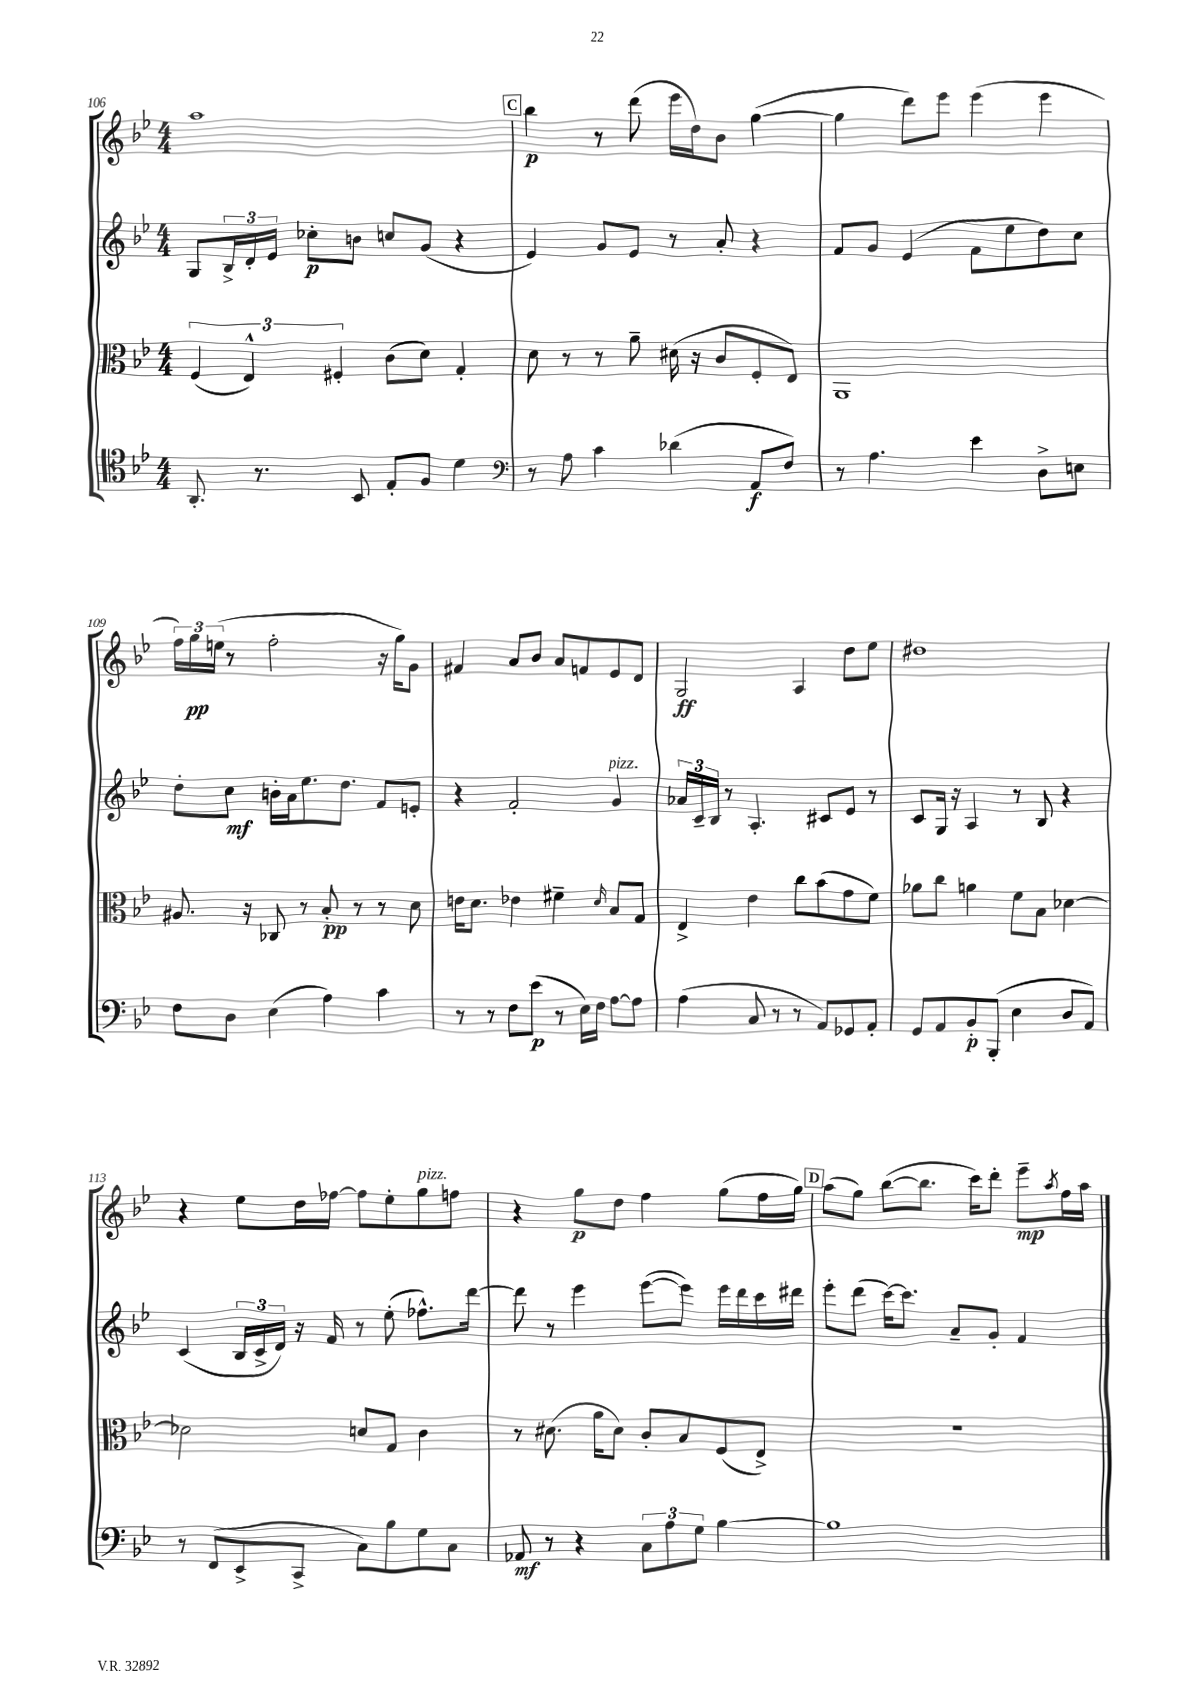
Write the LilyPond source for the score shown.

<<
\new StaffGroup <<
\new Staff = "s0" {
    \clef treble \key bes \major \numericTimeSignature \time 4/4
    a''1 |
    \mark \markup { \box "C" } bes''4\p r8 d'''8( ees'''16 d''16) bes'8 g''4~( |
    g''4 d'''8) ees'''8 ees'''4( ees'''4 |
    \tuplet 3/2 { f''16) g''16\pp e''16( } r8 f''2-. r16 g''16) g'8 |
    fis'4 a'8 bes'8 a'8 f'8 ees'8 d'8 |
    g2\ff a4 d''8 ees''8 |
    dis''1 |
    r4 ees''8 d''16 fes''16~ fes''8 ees''8-. g''8^\markup { \italic "pizz." } f''8 |
    r4 g''8\p d''8 f''4 g''8( f''16 g''16) |
    \mark \markup { \box "D" } a''8( g''8) bes''8~( bes''8. c'''16) d'''8-. ees'''8--\mp \acciaccatura { a''8 } f''16 a''16 \bar "|." |
}
\new Staff = "s1" {
    \clef treble \key bes \major \numericTimeSignature \time 4/4
    g8 \tuplet 3/2 { bes16-> d'16-. ees'16 } ces''8-.\p b'8 c''8 g'8( r4 |
    \mark \markup { \box "C" } ees'4) g'8 ees'8 r8 a'8-. r4 |
    f'8 g'8 ees'4( f'8 ees''8 d''8) c''8 |
    d''8-. c''8\mf b'16-. a'16 ees''8. d''8. f'8 e'8-. |
    r4 f'2-. g'4^\markup { \italic "pizz." } |
    \tuplet 3/2 { aes'16 c'16-- bes16 } r8 a4.-. cis'8 ees'8 r8 |
    c'8 g16 r16 a4 r8 bes8 r4 |
    c'4( \tuplet 3/2 { bes16 c'16-> d'16) } r16 f'16 r8 ees''8-.( fes''8.-^) d'''16~ |
    d'''8 r8 ees'''4 ees'''8~( ees'''8) ees'''16 d'''16 c'''16 dis'''16 |
    \mark \markup { \box "D" } ees'''8-. d'''8( c'''16~) c'''8. a'8-- g'8-. f'4 \bar "|." |
}
\new Staff = "s2" {
    \clef alto \key bes \major \numericTimeSignature \time 4/4
    \tuplet 3/2 { f4( ees4-^) fis4-. } c'8( d'8) g4-. |
    \mark \markup { \box "C" } d'8 r8 r8 a'8-- dis'16( r16 c'8 f8-. ees8) |
    a,1 |
    ais8. r16 ces8 r8 bes8-.\pp r8 r8 d'8 |
    e'16 d'8. ees'4 fis'4-- \grace { d'16 } bes8 g8 |
    ees4-> ees'4 c''8 bes'8( g'8 f'8) |
    aes'8 c''8 a'4 f'8 bes8 des'4~ |
    des'2 d'8 g8 c'4 |
    r8 dis'8.( a'16 dis'8) c'8-. bes8 f8( ees8->) |
    \mark \markup { \box "D" } r1 \bar "|." |
}
\new Staff = "s3" {
    \clef tenor \key bes \major \numericTimeSignature \time 4/4
    a,8.-. r8. bes,8 ees8-. f8 d'4 |
    \mark \markup { \box "C" } \clef bass r8 a8 c'4 des'4( a,8\f f8) |
    r8 a4. ees'4 d8-> e8 |
    f8 d8 ees4( a4) c'4 |
    r8 r8 f8 ees'8\p( r8 ees16) f16 a8~ a8 |
    a4( c8 r8 r8 a,8) ges,8 a,8-. |
    g,8 a,8 bes,8-.\p bes,,8-.( ees4 d8 a,8) |
    r8 f,8( ees,8-> c,8-> c8) bes8 g8 c8 |
    aes,8\mf r8 r4 \tuplet 3/2 { c8 a8 g8 } bes4~ |
    \mark \markup { \box "D" } bes1 \bar "|." |
}
>>
>>
\layout { \context { \Score currentBarNumber = #106 } }
